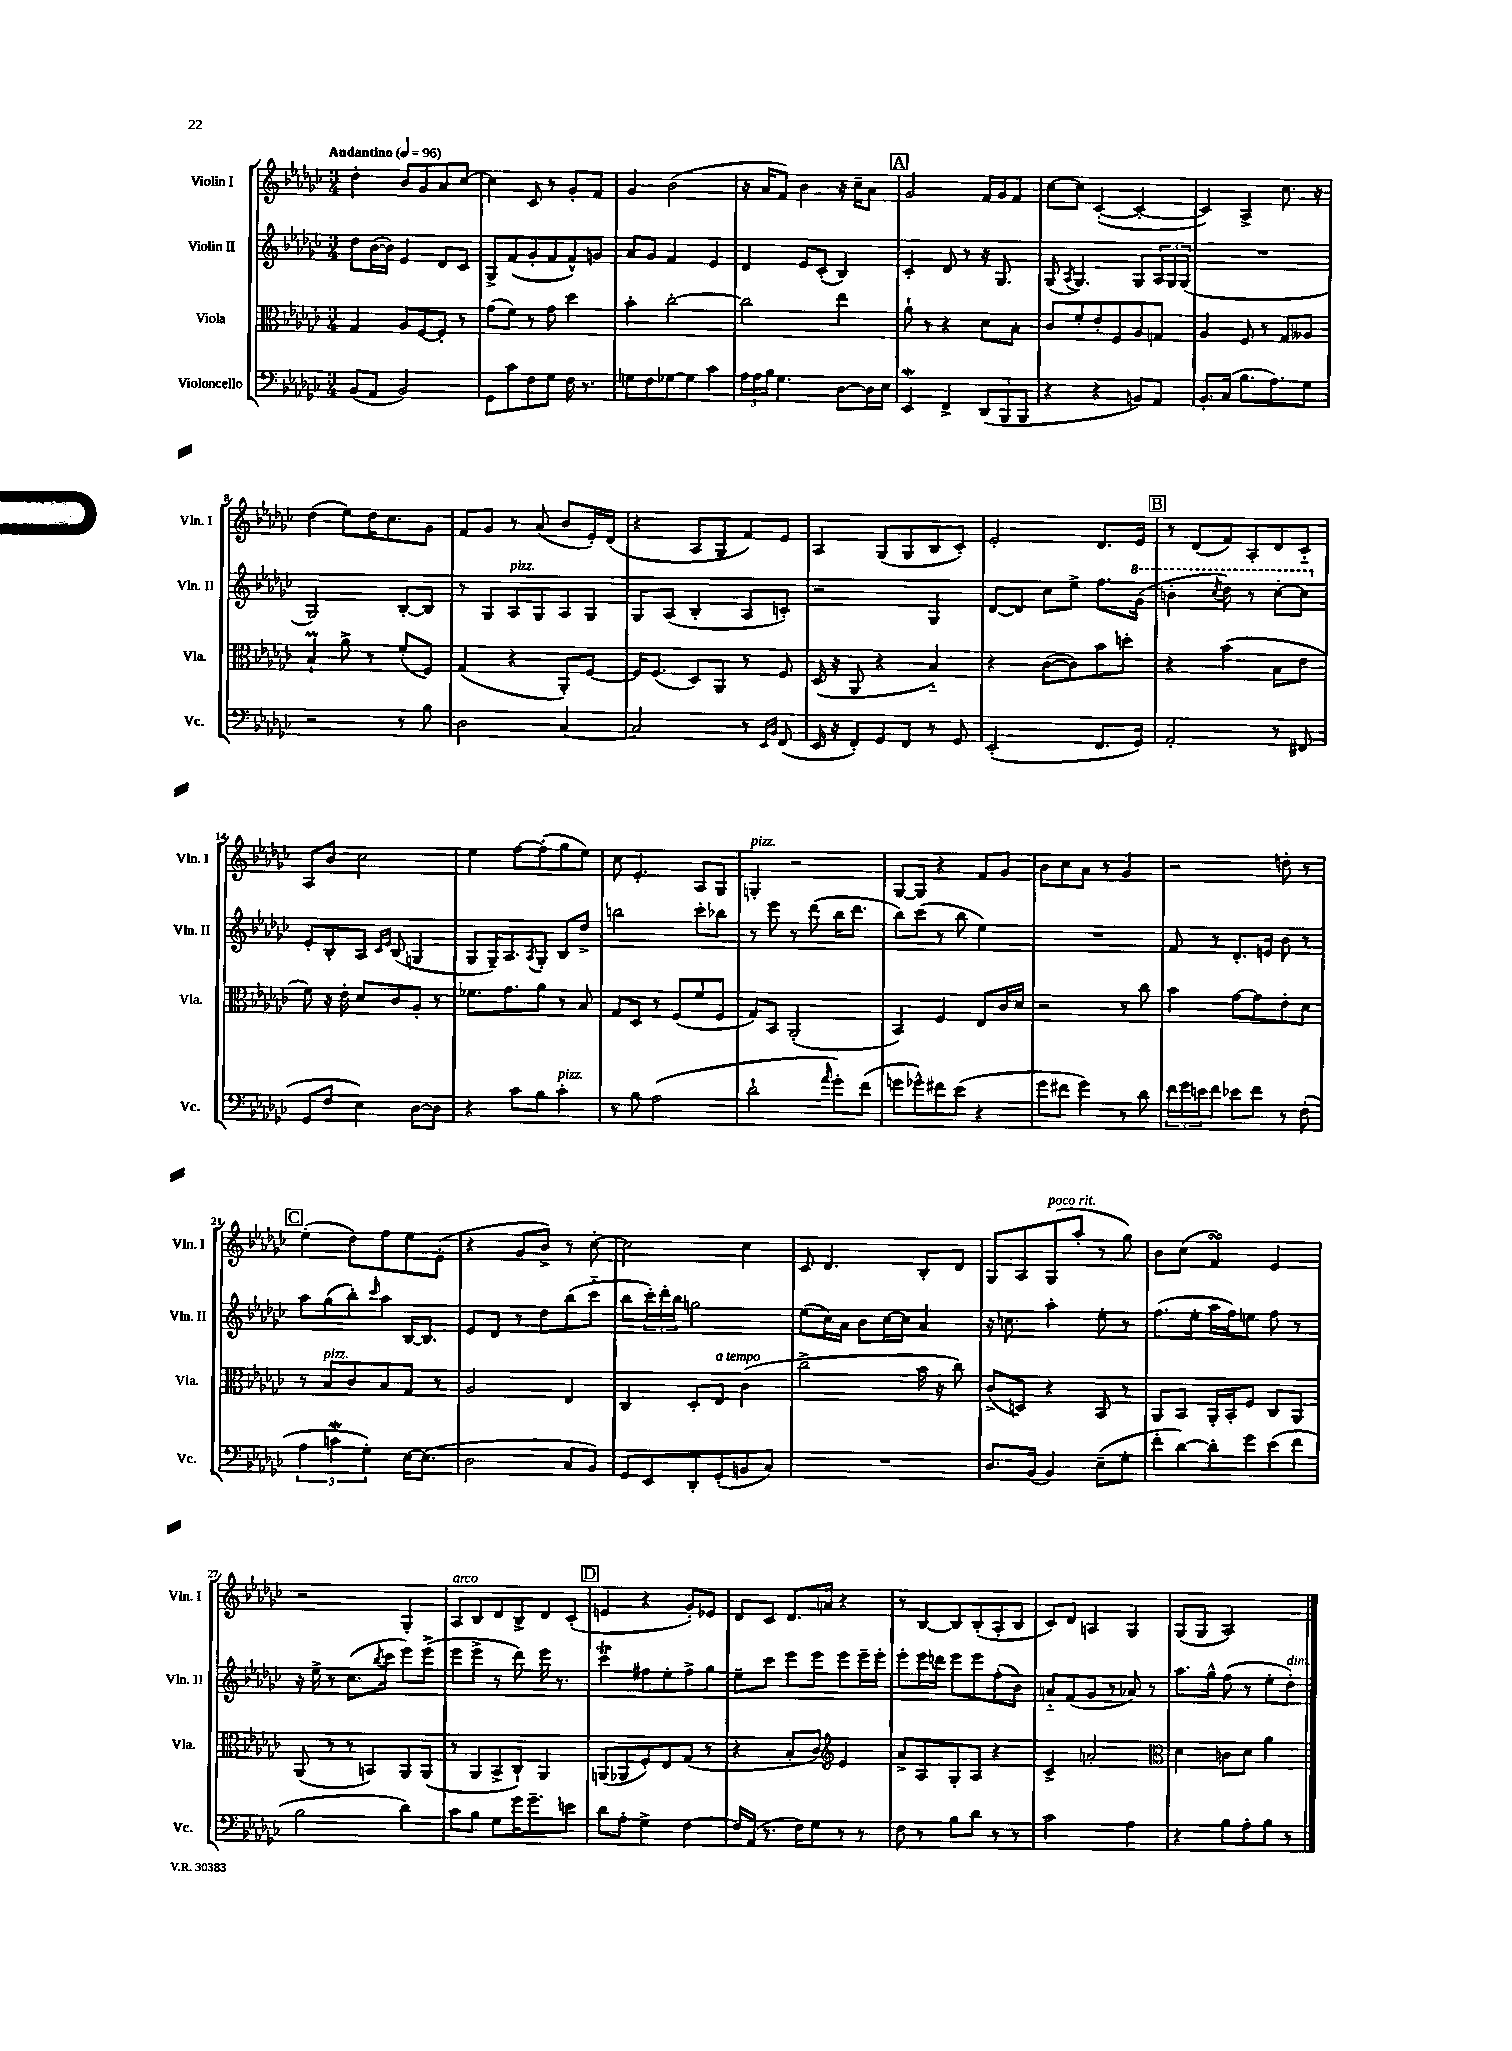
<<
\new StaffGroup <<
\new Staff = "s0" \with { instrumentName = "Violin I" shortInstrumentName = "Vln. I" } {
    \clef treble \key ges \major \numericTimeSignature \time 3/4 \tempo "Andantino" 4 = 96
    des''4-. bes'8 ges'8 aes'8 ces''8~ |
    ces''4 ces'8 r8 ges'8-. f'8 |
    ges'4 bes'2( |
    r16 aes'16 f'8) bes'4 r16 ces''16-- aes'8 |
    \mark \markup { \box "A" } ges'2 f'16 ges'16 f'8 |
    ces''8~ ces''8 ces'4~-.( ces'4~-. |
    ces'4) aes4-> ces''8. r16 |
    des''4( ees''8) des''16 ces''8. ges'8 |
    f'8 ges'8 r8 aes'8( bes'8 ees'16-.) des'16( |
    r4 aes8 ges8 f'8) ees'8 |
    aes4 ges8( ges8 bes8 ces'8-.) |
    ees'2-. des'8. ees'16 |
    \mark \markup { \box "B" } r8 des'8( f'8) aes8-. des'8 ces'8-_ |
    aes8 bes'8 ces''2 |
    ees''4 f''8~ f''8-.( ges''8 ees''8) |
    ces''8 ees'4.-. aes8 ges8 |
    g4-.^\markup { \italic "pizz." } r2 |
    ges8~ ges8 r4 f'8 ges'8 |
    bes'8 ces''8 aes'8 r8 ges'4 |
    r2 d''8-. r8 |
    \mark \markup { \box "C" } ees''4-.( des''8) f''8 ees''8 ees'8-.( |
    r4 ges'8 bes'8->) r8 ces''8~-. |
    ces''2 ces''4 |
    ces'8 des'4. bes8-. des'8 |
    ges8 aes8 ges8^\markup { \italic "poco rit." }( aes''8-. r8 ges''8) |
    bes'8 ces''8( f'4\turn) ees'4 |
    r2 ges4-. |
    aes8^\markup { \italic "arco" } bes8 des'8 bes8-> des'8 ces'8-.( |
    \mark \markup { \box "D" } e'4 r4 ges'8-.) ees'8 |
    des'8 ces'8 des'8. a'16 r4 |
    r8 bes8~ bes8 bes8-.( aes8-. bes8 |
    ces'8) des'8 a4 ges4 |
    ges8( ges8 aes2) \bar "|." |
}
\new Staff = "s1" \with { instrumentName = "Violin II" shortInstrumentName = "Vln. II" } {
    \clef treble \key ges \major \numericTimeSignature \time 3/4
    des''8 bes'16~( bes'16) ees'4 des'8 ces'8 |
    ges8-> f'8( ges'8-. f'8 f'8-^) g'8 |
    aes'8 ges'8 f'4 ees'4 |
    des'4 ees'8 ces'8-.( bes4) |
    \mark \markup { \box "A" } ces'4-. des'8 r8 r16 ges8. |
    ges8( \acciaccatura { aes8 } ges4.) ges8 \tuplet 3/2 { aes16 ges16 ges16( } |
    R2. |
    ges2) bes8~-. bes8 |
    r8 ges8 aes8^\markup { \italic "pizz." } ges8 aes8 ges8 |
    ges8 aes8( bes4-. aes8 c'8-.) |
    r2 ges4 |
    des'8~ des'8 ces''8 ees''8-> f''8. \ottava #1 ges''16( |
    \mark \markup { \box "B" } b''4-. \acciaccatura { ces'''8 } des'''8) r8 ces'''8~-. ces'''8 \ottava #0 |
    ees'8-. bes8-. aes8 \grace { ces'16 ees'16 } bes8( g4 |
    ges8 ges16--) aes8. \acciaccatura { aes8 } ges8-. bes8 des''8-> |
    b''2 ces'''8-. bes''8 |
    r8 ees'''8 r8 des'''8( bes''16 des'''8. |
    bes''8) ces'''8( r8 bes''8 ees''4) |
    R2. |
    f'8 r8 des'8.-. e'16 bes'8 r8 |
    \mark \markup { \box "C" } aes''8 ges''8( bes''8-.) \grace { ces'''16 } aes''8 bes16~ bes8. |
    ees'8 des'8 r8 des''8 bes''8( ces'''8-_ |
    bes''8 \tuplet 3/2 { ces'''16-.) des'''16-. bes''16 } g''2 |
    ees''8( ces''16) aes'16 bes'8 ces''16~ ces''16 aes'4 |
    r16 c''8. aes''4-. ees''8-. r8 |
    f''8.( ees''16-. aes''16 f''16) e''8 f''8 r8 |
    r16 ees''16-> r8 ces''8.( \acciaccatura { bes''8 } ces'''16 ees'''8) ees'''8->( |
    ees'''8 ees'''8-> r8 des'''8) ees'''16 r8. |
    \mark \markup { \box "D" } ces'''4\trill fis''8 ees''8-. fis''8-> ges''8 |
    ees''8-- ces'''8 ees'''8 ees'''8 ees'''8 ees'''16-- ees'''16-. |
    ees'''8-. ees'''16 d'''16 ees'''8 ees'''8 f''8-.( bes'8) |
    a'8-_ f'8( ges'8 r8 aes'8) r8 |
    aes''8. ges''16-^ f''8( r8 ees''8-. des''8-.^\markup { \italic "dim." }) \bar "|." |
}
\new Staff = "s2" \with { instrumentName = "Viola" shortInstrumentName = "Vla." } {
    \clef alto \key ges \major \numericTimeSignature \time 3/4
    ges4 aes8 f8~ f8-. r8 |
    ges'8( f'8) r8 ges'8 des''4 |
    bes'4-. ces''2~-. |
    ces''2 ees''4 |
    \mark \markup { \box "A" } aes'8-! r8 r4 des'8 bes8-. |
    ces'8 f'8-. ees'8-. f8 aes8 g8 |
    aes4 f8 r8 ges8 aeses8 |
    bes4-!\prall aes'8-> r8 f'8-.( f8) |
    ges4( r4 aes,8-.) f8~ |
    f16 f8.( des8) aes,8 r8 f8 |
    des16( r16 aes,8 r4 bes4-_) |
    r4 ces'8~( ces'8) bes'8 d''8-. |
    \mark \markup { \box "B" } r4 bes'4( bes8 ees'8 |
    f'8) r16 ees'16-. des'8 ces'8 aes8-. r8 |
    fes'8. ges'8. aes'8 r8 bes8 |
    ges8 des8 r8 f8( f'8 f8 |
    ges8) bes,8 aes,2-.( |
    bes,4) f4 ees8 ces'16 des'16 |
    r2 r8 ces''8 |
    bes'4 ges'8~ ges'8 ees'8-. des'8 |
    \mark \markup { \box "C" } r8 bes8^\markup { \italic "pizz." } ces'8 bes8 ges8 r8 |
    aes2 ees4 |
    ces4 des8-. ees8^\markup { \italic "a tempo" } ces'4( |
    ces''2-> bes'16 r16 ces''8) |
    ces'8->( d8) r4 bes,8 r8 |
    aes,8 bes,8 aes,16-. bes,16-. f8 ces8 aes,8 |
    aes,8( r8 r8 b,8) aes,8 aes,8( |
    r8 aes,8 bes,8-> ces8-!) aes,4 |
    \mark \markup { \box "D" } a,8( aes,8 f8-.) ees8 ges8( r8 |
    r4 bes8-. ces'8) \clef treble ees'4 |
    aes'8-> aes8 ges8-. aes8 r4 |
    ces'4-> a'2-. |
    \clef alto des'4 c'8 des'8 aes'4 \bar "|." |
}
\new Staff = "s3" \with { instrumentName = "Violoncello" shortInstrumentName = "Vc." } {
    \clef bass \key ges \major \numericTimeSignature \time 3/4
    bes,8( aes,8 bes,2) |
    ges,8 ces'8 f8 ges8 f16 r8. |
    g8 f8 ges8~ ges8 ces'4 |
    \tuplet 3/2 { aes16 aes16 bes16 } ges4. des8~ des16 ees16 |
    \mark \markup { \box "A" } ees,4\mordent f,4-> \tuplet 3/2 { des,8( bes,,8 bes,,8 } |
    r4 r4 b,8) aes,8 |
    bes,8.-. ces16( bes8. aes8.) ges8 |
    r2 r8 bes8 |
    des2 ces4~ |
    ces2 r8 \grace { ees,16 bes,16 } f,8( |
    ees,16 r16 f,8-.) ges,8 f,8 r8 ges,8 |
    ees,2-.( f,8. ges,16) |
    \mark \markup { \box "B" } aes,2-. r8 fis,8( |
    ges,8 f8 ees4) des8~ des8 |
    r4 ces'8 bes8 ces'4-.^\markup { \italic "pizz." } |
    r8 bes8 aes2( |
    des'2-! \grace { aes'16 } ges'8-.) f'8( |
    g'8 ges'8-^) fis'8 ees'8( r4 |
    ges'8 fis'8 ges'4) r8 des'8 |
    \tuplet 3/2 { f'16 ges'16 e'16 } f'8 ees'8 f'8 r8 f8-.( |
    \mark \markup { \box "C" } \tuplet 3/2 { aes4 c'4\mordent ges4-.) } ees16~ ees8.( |
    des2 ces8 bes,8) |
    ges,8 ees,8 des,8-. ges,8-.( b,8 ces8) |
    R2. |
    des8. bes,16( bes,4) ees8--( ges8-. |
    f'8-. des'8~) des'8-. ges'8 ees'8( f'8 |
    bes2 des'4) |
    ces'8 bes8 ges8 ges'16 ges'8.-- e'8 |
    \mark \markup { \box "D" } des'8 aes8-. ges4-> f4~ |
    f16 aes,16( r8. f16) ges8 r8 r8 |
    f8 r8 bes8 des'8 r8 r8 |
    ces'2 aes4 |
    r4 bes8 aes8-. bes8 r8 \bar "|." |
}
>>
>>
